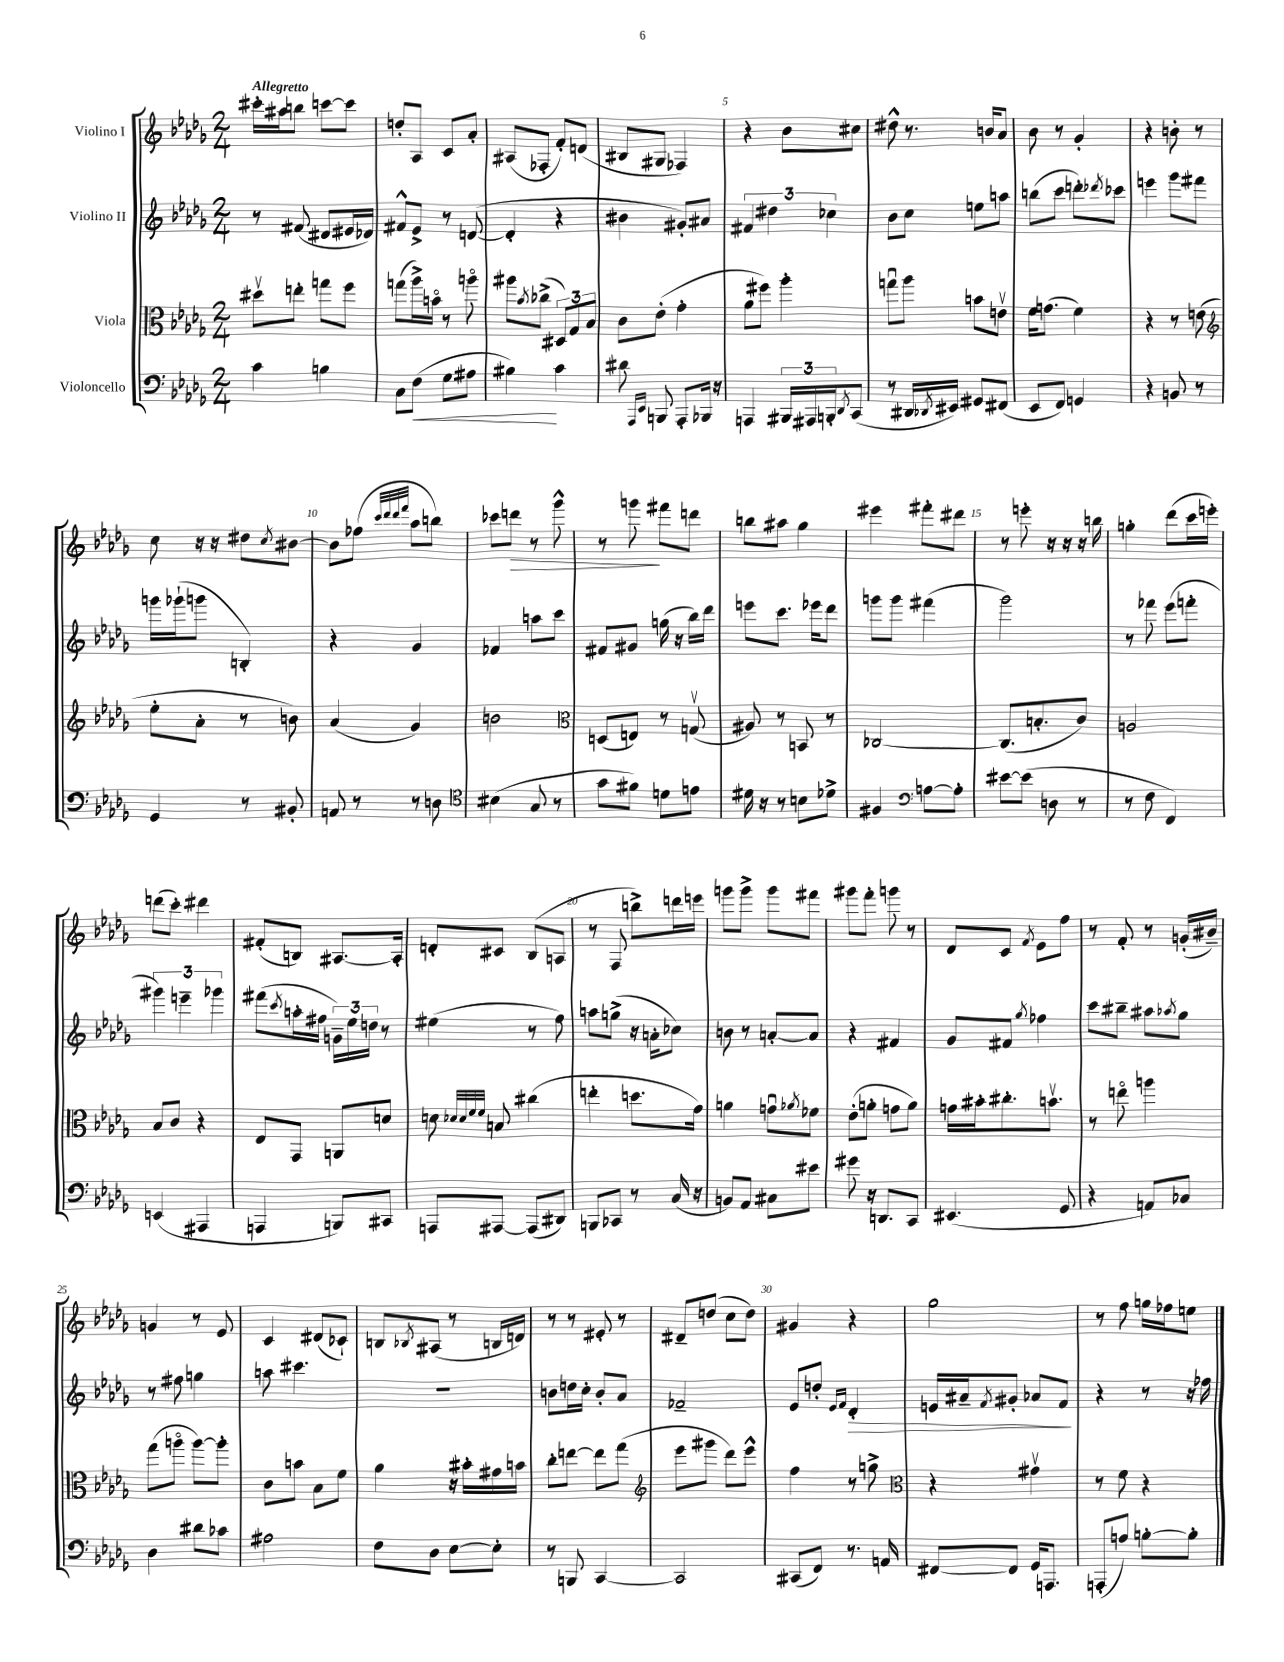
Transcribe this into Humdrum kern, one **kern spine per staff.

**kern	**kern	**kern	**kern
*staff4	*staff3	*staff2	*staff1
*clefF4	*clefC3	*clefG2	*clefG2
*k[b-e-a-d-g-]	*k[b-e-a-d-g-]	*k[b-e-a-d-g-]	*k[b-e-a-d-g-]
*M2/4	*M2/4	*M2/4	*M2/4
4c	8dd#v	8r	16ccc#'
.	.	.	16aa#
.	8ee'	(8f#	8bb
4B	8gg	8d#	[8ccc
.	8ff	16e#	8ccc]
.	.	16d-)	.
=	=	=	=
8C	(8gg	8f#^^	8dd'
(8F	16aa-^)	8e-^	8A-
.	16bo	.	.
8G-	8r	8r	8c
8A#	8aao	([8d	8a-'
=	=	=	=
4B#)	8aa#	4d']	(8A#
.	8qb-	.	.
.	(8cc-^	.	8F-'
4c	12D#)	4r	8f')
.	12G-	.	.
.	.	.	(8d
.	12B-	.	.
=	=	=	=
8d#	8c	4b#	8B#
16qqAAA-	.	.	.
16qqEE-	.	.	.
8BBB	(8e-'	.	8G#
8AAA-'	4g-'	8g#')	4F-)
16BBB-	.	8a#	.
16r	.	.	.
=	=	=	=
4AAA	8a-	6f#	4r
.	8ff#)	.	.
.	.	6dd#	.
24BBB#	4aa-'	.	8b-
24AAA#	.	.	.
24BBB'	.	6cc-	.
8qDD-	.	.	.
(8CC	.	.	8cc#
=	=	=	=
8r	8ggu	8b-	8dd#^^
16DD#	8aa-	8cc	8.r
8qDD-	.	.	.
16EE#)	.	.	.
8GG#	8b	8ee	.
.	.	.	16b
(8FF#	8ev	8aa	8a-
=	=	=	=
8EE-	16f	(8bb	8b-
.	(8.g	.	.
8FF)	.	8ccc	8r
4GG	4f)	8ddd')	4g-'
.	.	8qddd-	.
.	.	8ccc-	.
=	=	=	=
4r	4r	4eee	4r
8BB	8r	8ggg-	8b'
8r	(8e	8fff#	8r
=	=	=	=
*	*clefG2	*	*
4GG-	8ee-'	16ggg	8cc
.	.	(16ggg-`	.
.	8a-'	8ggg	16r
.	.	.	16r
8r	8r	4B')	8dd#
.	.	.	8qcc
8BB#'	8b)	.	[8b#
=	=	=	=
8AA	(4a-	4r	8b#]
8r	.	.	(8ff-
.	.	.	32qqccc
.	.	.	32qqddd-
.	.	.	32qqddd-
.	.	.	32qqfff
8r	4g-)	4g-	8aa-
8D	.	.	8bb)
=	=	=	=
*clefC4	*	*	*
(4B#	2b	4f-	8ccc-
.	.	.	8ddd
8G-	.	8aa	8r
8r	.	8ccc	8ggg-^^
=	=	=	=
*	*clefC3	*	*
8g-	(8D	8f#	8r
8f#)	8E)	8g#	8ggg
8d	8r	(16gg	8fff#
.	.	16r	.
8e	(8Gv	16bb-)	8ddd
.	.	16ddd-	.
=	=	=	=
16d#	8A#)	8eee	8bb
16r	.	.	.
8r	8r	8.ccc	8aa#
8B	8BB	.	4gg-
.	.	16eee-	.
8d-^	8r	8ddd-	.
=	=	=	=
4F#	[2C-	8ggg	4eee#
.	.	8ggg	.
*clefF4	*	*	*
[8A	.	(4fff#	8fff#'
8A']	.	.	8ddd#
=	=	=	=
[8e#	(8.C-]	2ggg-)	8r
(8e#]	.	.	8eee'
.	8.B'	.	.
8D	.	.	16r
.	.	.	16r
8r	8c)	.	16r
.	.	.	16bb
=	=	=	=
8r	2A	8r	4gg'
8F	.	8fff-	.
4FF)	.	(8eee-	(8ddd-
.	.	8fff'	16ccc
.	.	.	16eee')
=	=	=	=
(4EE	8B-	6ggg#)	(8ddd
.	8c	.	8ccc')
.	.	6eee~	.
4AAA#	4r	.	4ddd#
.	.	6ggg-	.
=	=	=	=
4AAA	8E-	(8fff#	(8f#'
.	.	8qccc	.
.	8GG-	16aa'	8B)
.	.	16ff#	.
8BBB)	8AA	24g~)	[8.A#
.	.	24ee-	.
.	.	24dd	.
8CC#	8d	8r	.
.	.	.	16A#']
=	=	=	=
8AAA	8d	(4ee#	8d'
.	32qqd-	.	.
.	32qqd-	.	.
.	32qqf	.	.
.	32qqf	.	.
[8AAA#	8B	.	8c#
(8AAA#]	(4cc#	8r	(8B-
8DD#)	.	8ff)	8A
=	=	=	=
8BBB	4ee'	8aa	8r
8CC-	.	(8gg^	8F
8r	8.dd	16r	8bb^)
.	.	16a'	.
(16C	.	8cc-)	16ddd
16r	16g-)	.	16eee
=	=	=	=
8BB)	4a	8b	8ggg
8AA-	.	8r	8ggg^
8C#	8gu	[8a'	8ggg
.	8qa-	.	.
8e#	8f-	8a]	8fff#
=	=	=	=
8g#	(8e-'	4r	8ggg#
16r	8a'	.	8fff'
8.DD	.	.	.
.	8g	4f#	8ggg
8CC	8a)	.	8r
=	=	=	=
(4.EE#	16g	8g-	8d-
.	16b#'	.	.
.	8.cc#'	8f#	8c
.	.	8qgg-	8qf
.	.	4ff-	8e-
.	8.bv	.	.
8GG-	.	.	8ff
=	=	=	=
4r	8r	8ccc	8r
.	8eeo	8bb#~	8f'
8AA)	4aa	8aa#	8r
.	.	8qaa-	.
8C-	.	8gg-	(16g'
.	.	.	16b#~)
=	=	=	=
4D-	(8gg-	8r	4g
.	8aao	8ff#	.
8d#	[8aa)	4gg	8r
8c-	8aa']	.	8e-
=	=	=	=
2A#	8c	8aa	4c
.	8b	4.ccc#	.
.	8B-	.	(8d#
.	8f	.	8c-`)
=	=	=	=
8F	4a-	2r	8B
.	.	.	8qB-
8D-	.	.	(8A#
[8E-	16r	.	8r
.	16b#'	.	.
8E-']	16g#	.	16B
.	16b	.	16d)
=	=	=	=
8r	8cc'	8b	8r
8BBB	[8ee	16dd	8r
.	.	16cc'	.
[4CC	8ee]	8b'	8e#'
.	(8gg-	8a-	8r
=	=	=	=
*	*clefG2	*	*
2CC]	8eee-	2f-~	8d#~
.	8ggg#	.	(8dd
.	8ddd-)	.	8cc
.	8eee-^^	.	8dd)
=	=	=	=
(8CC#	4ff	8e-	4g#
8FF)	.	8dd'	.
.	.	16qqe-	.
.	.	16qqf	.
8.r	8r	4d-'	4r
.	8gg^	.	.
16AA	.	.	.
=	=	=	=
*	*clefC3	*	*
[8FF#	4r	16e	2gg-
.	.	16a#~	.
.	.	8qf	.
8FF#]	.	8g#'	.
16GG-	4g#v	8a-	.
8.AAA	.	.	.
.	.	8f	.
=	=	=	=
(8AAA'	8r	4r	8r
8A)	8f	.	8ff
[8B'	4r	8r	16gg
.	.	.	16ff-
8B']	.	16r	8ee
.	.	16ff-	.
==	==	==	==
*-	*-	*-	*-
